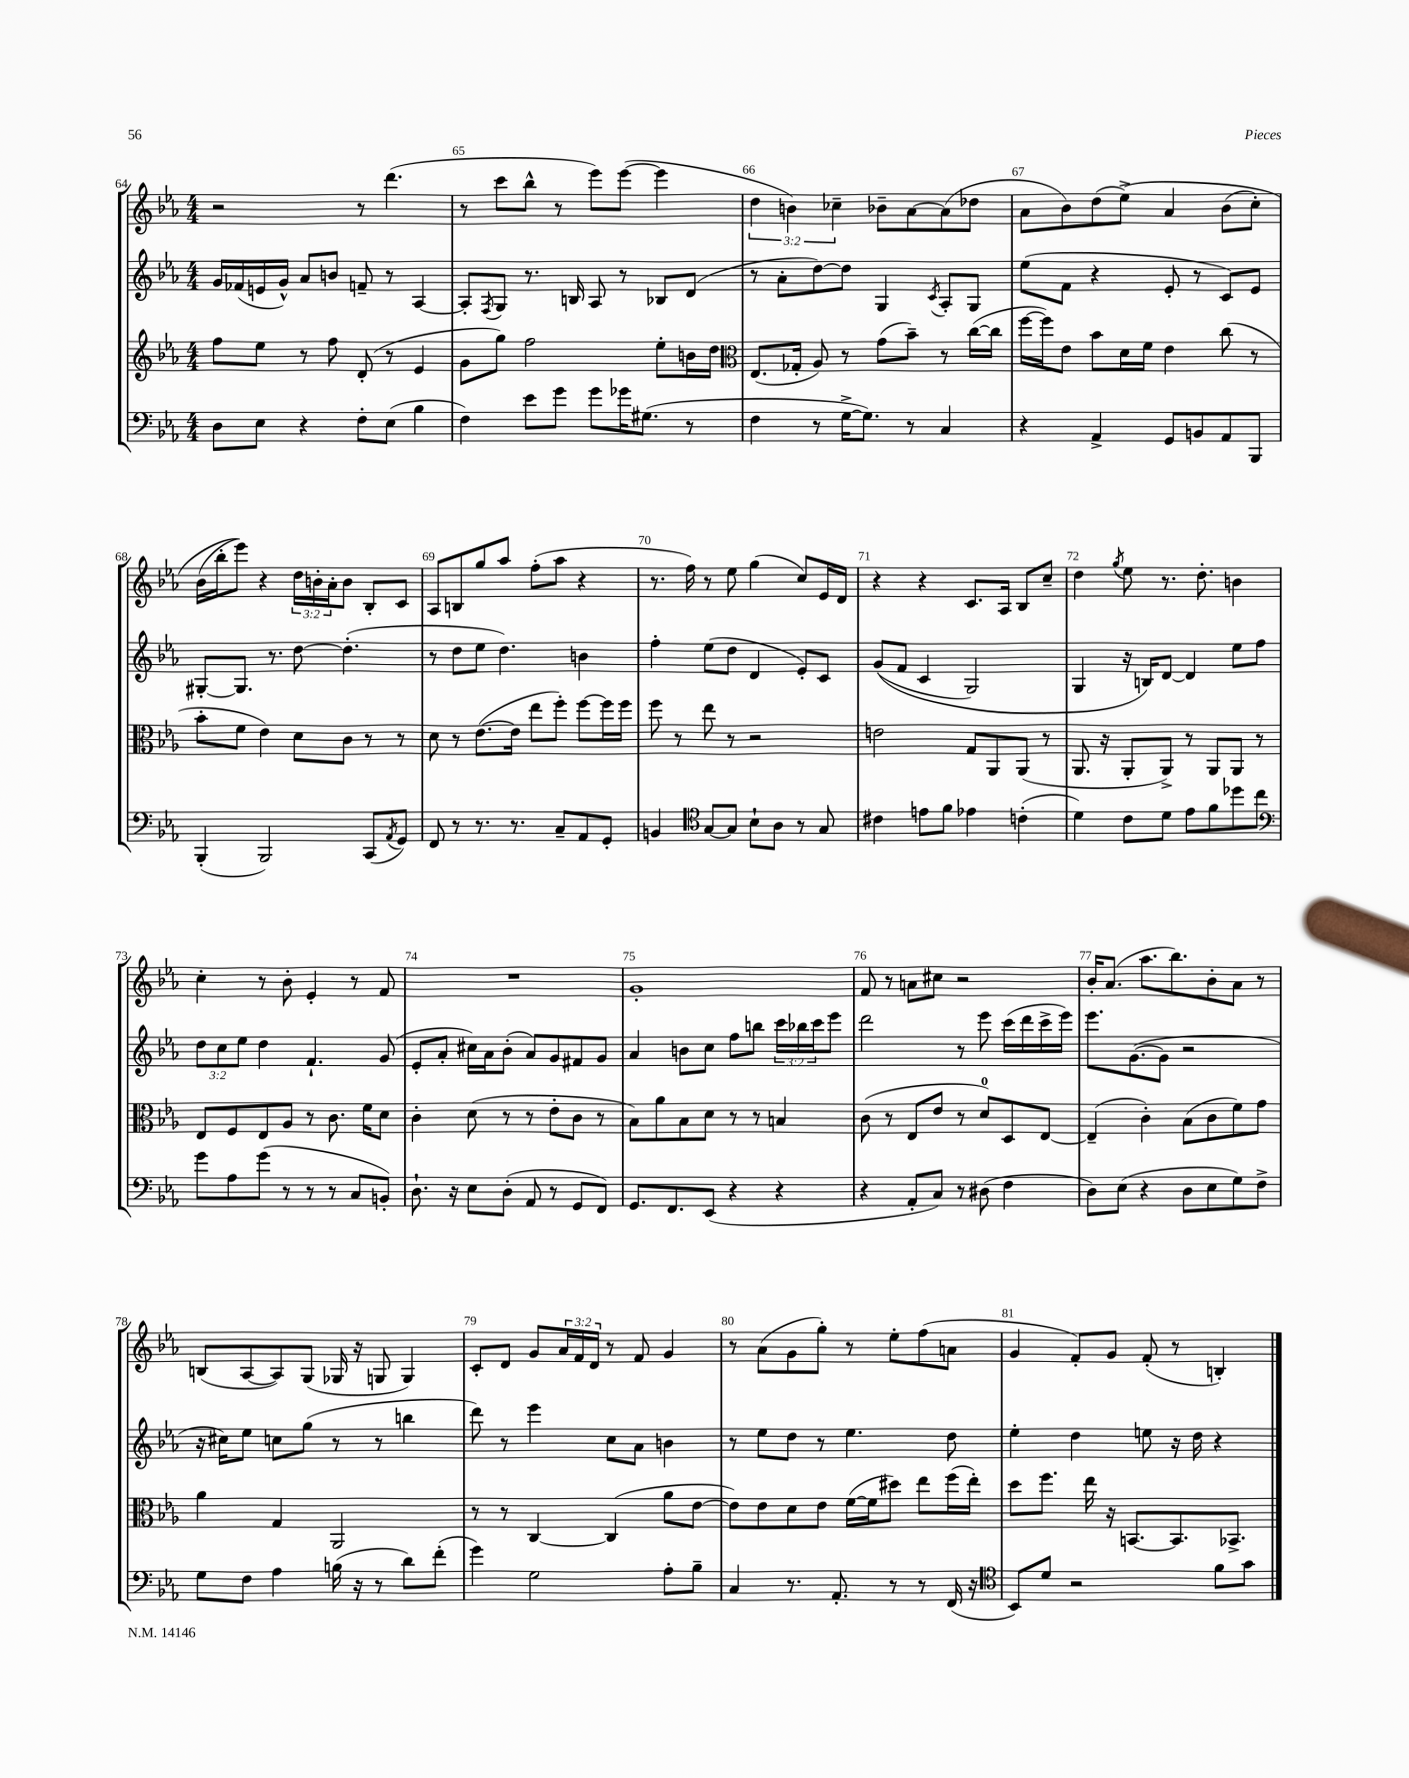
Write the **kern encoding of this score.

**kern	**kern	**kern	**kern
*part4	*part3	*part2	*part1
*staff4	*staff3	*staff2	*staff1
*clefF4	*clefG2	*clefG2	*clefG2
*k[b-e-a-]	*k[b-e-a-]	*k[b-e-a-]	*k[b-e-a-]
*M4/4	*M4/4	*M4/4	*M4/4
=64	=64	=64	=64
8D\L	8ff\L	16g/LL	2r
.	.	(16f-X/	.
8E-\J	8ee-\J	16en/	.
.	.	16g^^/JJ)	.
4r	8r	8a-/L	.
.	8ff\	8bn/J	.
8F'\L	(8d'/	8fn~/	8r
(8E-\J	8r	8r	(4.ddd\
4B-\	4e-/	[4A-/	.
=65	=65	=65	=65
4F\)	8g\L	8A-'/L]	8r
.	.	8qF/	.
.	8gg\J)	8G/J	8ccc\L
8e-\L	2ff\	8.r	8bb-^^\J
8g\J	.	.	8r
.	.	16Bn/	.
8g\L	.	8A-/	8eee-\L)
16g-X\K	.	8r	([8eee-\J
(8.G#X\J	.	.	.
.	8ee-'\L	8B-X/L	4eee-\]
8r	16bn\L	(8d/J	.
.	16dd\JJ	.	.
=66	=66	=66	=66
*	*clefC3	*	*
4F\	(8.E-/L	8r	6dd\
.	.	8a-'\L	.
.	.	.	6bn\)
.	16G-X'/Jk	.	.
8r	8A-/)	[8dd\)	.
.	.	.	6cc-X~\
[16G^\KL	8r	8dd\J]	.
8.G\J])	.	.	.
.	(8g\L	4G/	8b-X~\L
8r	8b-~\J)	.	[8a-\
.	.	8qc/	.
4C/	8r	8A-'/L	(8a-\]
.	([16cc\LL	8G/J	8dd-X\J
.	16cc\JJ]	.	.
=67	=67	=67	=67
4r	[16ff\LL	(8ee-\L	8a-\L
.	16ff\J])	.	.
.	8e-\J	8f\J	8b-\)
4AA-^/	8b-\L	4r	(8dd\
.	16d\L	.	(8ee-^\J)
.	16f\JJ	.	.
8GG/L	4e-\	8e-'/	4a-/
8BBn/	.	8r	.
8AA-/	(8cc\	8c/L)	(8b-\L
8BBB-/J	8r	8e-/J	8cc'\J)
!!LO:LB:g=z
=68	=68	=68	=68
(4BBB-'/	8b-'\L	[8G#X'/L	(16b-\LL
.	.	.	16bb-'\J
.	8f\J	8.G#/J]	8eee-\J))
2BBB-/)	4e-\)	.	4r
.	.	8.r	.
.	8d\L	[8dd\	24dd\LL
.	.	.	24bn'\
.	.	.	24a-'\J
.	8c\J	(4.dd'\]	8b\J
(8CC/L	8r	.	8B-'/L
8qAA-/	.	.	.
8GG/J)	8r	.	8c/J
=69	=69	=69	=69
8FF/	8d\	8r	8A-/L
8r	8r	8dd\L	8Bn/
8.r	([8.e-\L	8ee-\J	8gg/
.	.	4.dd\)	8aa-/J
8.r	16e-\Jk]	.	.
.	8ee-\L	.	(8ff'\L
8C~/L	8ff'\J)	.	8aa-\J
8AA-/	[8ff\L	4bn\	4r
8GG'/J	16ff\L]	.	.
.	16ff\JJ	.	.
=70	=70	=70	=70
4BBn/	8ff\	4ff'\	8.r
.	8r	.	.
.	.	.	16ff\)
*clefC4	*	*	*
[8G/L	8ee-\	(8ee-\L	8r
8G/J]	8r	8dd\J	8ee-\
8B-`\L	2r	4d/	(4gg\
8A-\J	.	.	.
8r	.	8e-'/L)	8cc/L)
8G/	.	8c/J	16e-/L
.	.	.	16d/JJ
=71	=71	=71	=71
4c#X\	2en\	((8g/L	4r
.	.	8f/J	.
8en\L	.	4c/	4r
8f\J	.	.	.
4e-X\	8G/L	2G/)	8.c/L
.	8AA-/	.	.
.	.	.	16A-/Jk
(4cn'\	(8AA-/J	.	8B-/L
.	8r	.	8cc~/J
=72	=72	=72	=72
4d\)	8.AA-/	4G/	4dd\
.	16r	.	.
.	.	.	8qgg/
8c\L	8AA-'/L	16r	8ee-\
.	.	16Bn/KL)	.
8d\J	8AA-^/J)	[8d/J	8.r
8e-\L	8r	4d/]	.
.	.	.	8.dd'\
8f\	8AA-/L	.	.
8dd-X\	8AA-/J	8ee-\L	4bn\
8cc\J	8r	8ff\J	.
!!LO:LB:g=z
=73	=73	=73	=73
*clefF4	*	*	*
8g\L	8E-/L	12dd\L	4cc'\
.	.	12cc\	.
8A-\	8F/	.	.
.	.	12ee-\J	.
(8g\J	8E-/	4dd\	8r
8r	8A-/J	.	8b-'\
8r	8r	4.f`/	4e-'/
8r	8.c\	.	.
8C/L	.	.	8r
.	16f\KL	.	.
8BBn'/J)	8d\J	(8g/	8f/
=74	=74	=74	=74
8.D`\	4c'\	8e-'/L	1r
.	.	8a-'/J	.
16r	.	.	.
8E-\L	(8d\	16cc#X\LL)	.
.	.	16a-\J	.
(8D'\J	8r	(8b-'\J	.
8AA-/	8r	8a-/L)	.
8r	8e-'\L	8g/	.
8GG/L	8c\J	8f#X/	.
8FF/J)	8r	8g/J	.
=75	=75	=75	=75
8.GG/L	8B-\L)	4a-/	1g'
.	8a-\	.	.
8.FF/	.	.	.
.	8B-\	8bn\L	.
(8EE-/J	8d\J	8cc\J	.
4r	8r	8ff\L	.
.	8r	8bbn\J	.
4r	4Bn/	24ccc\LL	.
.	.	24bb-X\	.
.	.	24ccc\J	.
.	.	8eee-\J	.
=76	=76	=76	=76
4r	(8c\	2ddd\	8f/
.	8r	.	8r
8AA-'/L	8E-/L	.	8an\L
8C/J)	8e-/J	.	8cc#X\J
8r	8r	8r	2r
(8D#X\	8d/L)	8eee-\	.
4F\	8D/	(16ccc\LL	.
.	.	16ddd\	.
.	[8E-/J	16ccc^\	.
.	.	16eee-\JJ)	.
=77	=77	=77	=77
8D\L)	(4E-~/]	8.eee-\L	16b-'/KL
.	.	.	(8.a-/J
(8E-\J	.	.	.
.	.	([8.g\	.
4r	4c'\)	.	8.aa-\L
.	.	8g\J]	.
.	.	.	8.bb-\)
8D\L	(8B-\L	2r	.
8E-\	8c\	.	8b-'\
8G\)	8f\)	.	8a-\J
8F^\J	8g\J	.	8r
!!LO:LB:g=z
=78	=78	=78	=78
8G\L	4a-\	16r	(8Bn/L
.	.	16cc#X\KL)	.
8F\J	.	8ee-\J	[8A-/
4A-\	4G/	8ccn\L	8A-/])
.	.	(8gg\J	(8G/J
(16Bn\	2AA-/	8r	16G-X/
16r	.	.	16r
8r	.	8r	8Gn/
8d\L)	.	4bbn\	4G/)
(8f'\J	.	.	.
=79	=79	=79	=79
4g\)	8r	8ddd\)	8c'/L
.	8r	8r	8d/J
2G\	[4C/	4eee-\	8g/L
.	.	.	24a-/L
.	.	.	24f/
.	.	.	24d/JJ
.	(4C/]	8cc\L	8r
.	.	8a-\J	8f/
8A-'\L	8a-\L	4bn\	4g/
8B-~\J	[8e-\J	.	.
=80	=80	=80	=80
4C/	8e-\L])	8r	8r
.	8e-\	8ee-\L	(8a-\L
8.r	8d\	8dd\J	8g\
.	8e-\J	8r	8gg'\J)
8.AA-'/	.	.	.
.	([16f\LL	4.ee-\	8r
.	16f\J]	.	.
8r	8dd#X\J)	.	8ee-'\L
8r	8ee-\L	.	(8ff\
(16FF/	(16ff\L	8dd\	8an\J
16r	16ee-'\JJ)	.	.
=81	=81	=81	=81
*clefC4	*	*	*
8BB-/L)	8dd\L	4ee-'\	4g/
8d/J	8.ff\J	.	.
2r	.	4dd\	8f'/L)
.	16ee-\	.	.
.	16r	.	8g/J
.	[8.BBn/L	.	.
.	.	8een\	(8f'/
.	8.BB/]	16r	8r
.	.	16dd\	.
8f\L	.	4r	4Bn'/)
.	8.BB-X^/J	.	.
8g\J	.	.	.
==	==	==	==
*-	*-	*-	*-
